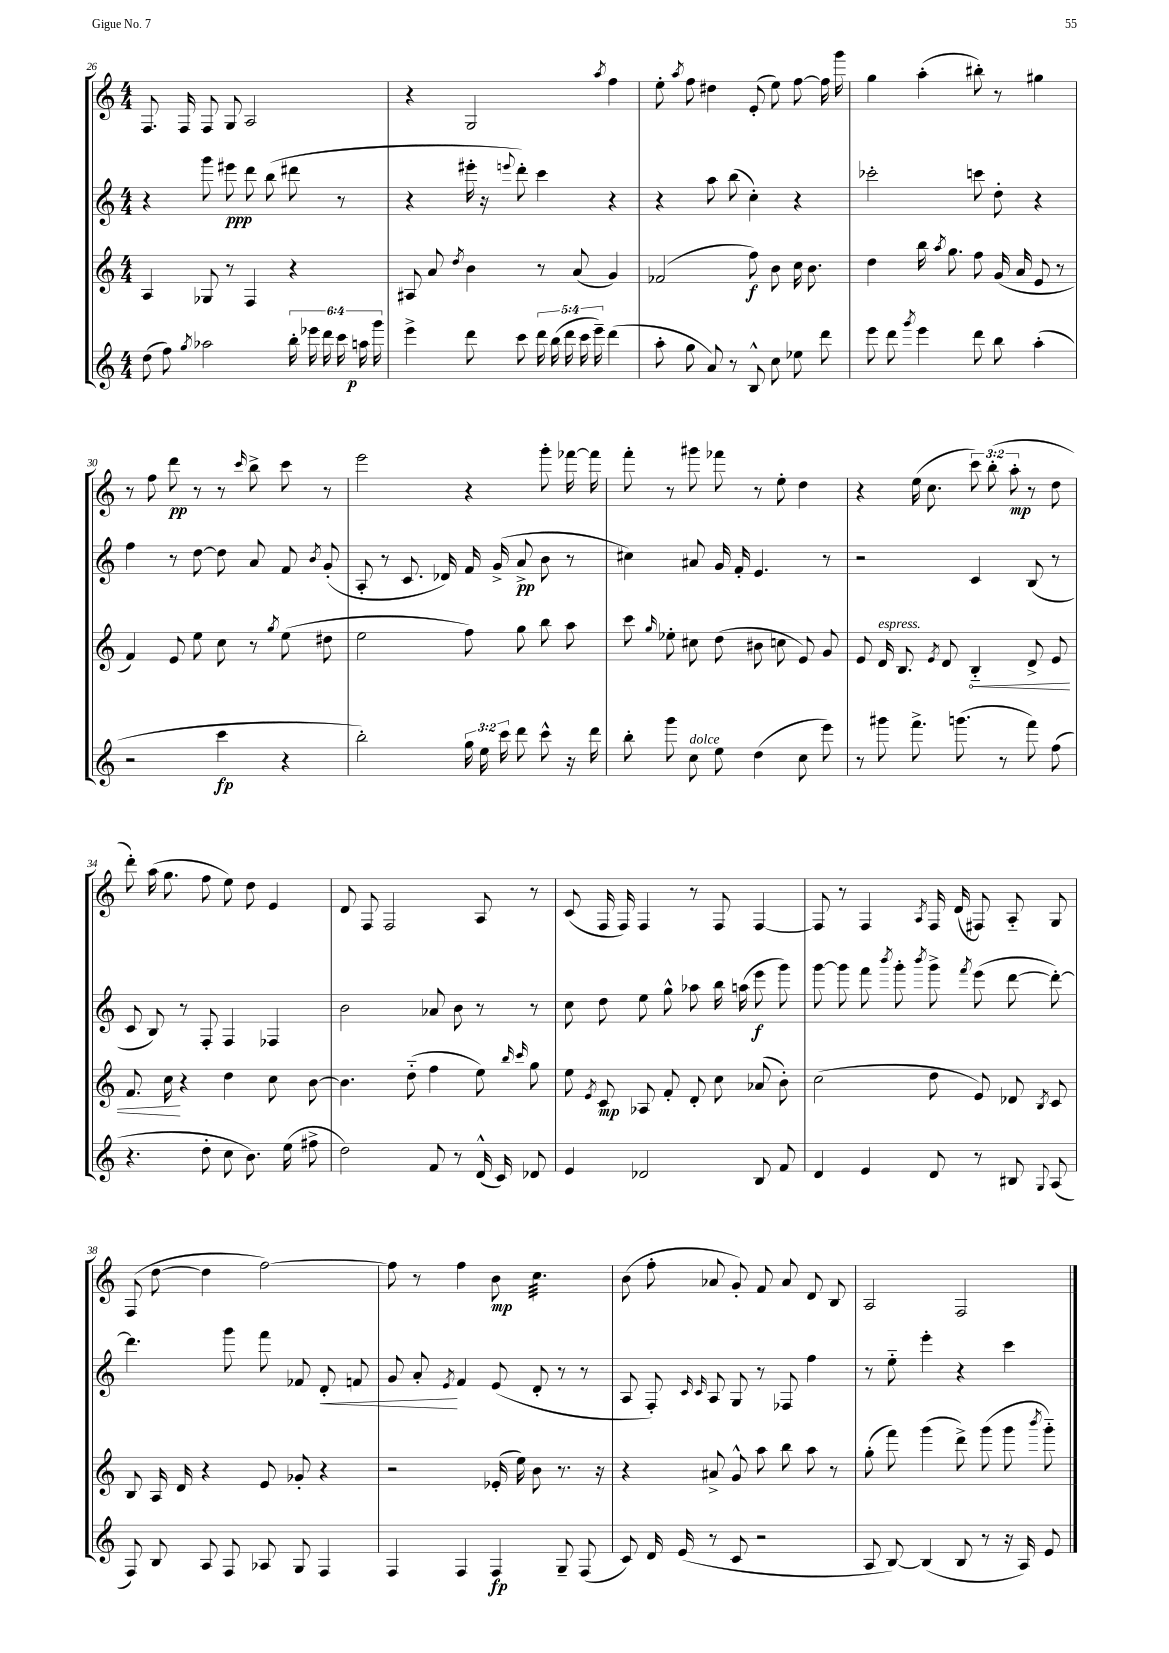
<<
\new StaffGroup <<
\new Staff = "s0" {
    \clef treble \key c \major \numericTimeSignature \time 4/4 \override Staff.TupletNumber.text = #tuplet-number::calc-fraction-text
    \autoBeamOff f8. f16 f8 g8 a2 |
    r4 g2 \acciaccatura { a''8 } f''4 |
    e''8-. \acciaccatura { a''8 } f''8 dis''4 e'8-.( e''8) f''8~ f''16 g'''16 |
    g''4 a''4-.( bis''8-.) r8 gis''4 |
    r8 f''8 d'''8\pp r8 r8 \grace { c'''16 } b''8-> c'''8 r8 |
    e'''2 r4 g'''8-. fes'''16~ fes'''16 |
    f'''8-. r8 gis'''8 fes'''8 r8 e''8-. d''4 |
    r4 e''16( c''8. \tuplet 3/2 { c'''8) b''8-.( a''8-.\mp } r8 d''8 |
    d'''8-.) a''16( g''8. f''8 e''8) d''8 e'4 |
    d'8 f8 f2 a8 r8 |
    c'8( f16 f16) f4 r8 f8 f4~ |
    f8 r8 f4 \acciaccatura { a8 } f16 d'16( fis8) a8-_ g8 |
    f8( d''8~ d''4 f''2~) |
    f''8 r8 f''4 b'8\mp c''4.:32 |
    b'8( f''8-. aes'8 g'8-.) f'8 aes'8 d'8 b8 |
    a2 f2 \bar "|." |
}
\new Staff = "s1" {
    \clef treble \key c \major \numericTimeSignature \time 4/4
    \autoBeamOff r4 g'''8 eis'''8\ppp d'''8 b''8( dis'''8 r8 |
    r4 eis'''16-. r16 \appoggiatura { e'''8 } d'''8-.) c'''4 r4 |
    r4 a''8 b''8( c''4-.) r4 |
    ces'''2-. c'''8 d''8-. r4 |
    f''4 r8 d''8~ d''8 a'8 f'8 \acciaccatura { b'8 } g'8-.( |
    a8-. r8 c'8. des'16) f'16 g'16->( a'8->\pp b'8 r8 |
    cis''4) ais'8 g'16 f'16-. e'4. r8 |
    r2 c'4 b8( r8 |
    c'8 b8) r8 f8-. f4 fes4 |
    b'2 aes'8 b'8 r8 r8 |
    c''8 d''8 e''8 g''8-^ aes''8 b''16 a''16( e'''8\f g'''8) |
    g'''8~ g'''8 f'''8 \acciaccatura { b'''8 } g'''8-. \acciaccatura { b'''8 } g'''8-> \acciaccatura { f'''8 } e'''8( d'''8~ d'''8~-.) |
    d'''4. g'''8 f'''8 fes'8 d'8-.\< f'8 |
    g'8 a'8-.\! \acciaccatura { e'8 } f'4 e'8( d'8-. r8 r8 |
    a8 f8-.) \grace { c'16 c'16 } a8 g8 r8 fes8 f''4 |
    r8 e''8-_ e'''4-. r4 c'''4 \bar "|." |
}
\new Staff = "s2" {
    \clef treble \key c \major \numericTimeSignature \time 4/4
    \autoBeamOff a4 ges8 r8 f4 r4 |
    ais8 a'8 \acciaccatura { d''8 } b'4 r8 a'8( g'4) |
    fes'2( f''8\f) b'8 c''16 b'8. |
    d''4 b''16 \acciaccatura { a''8 } g''8. f''8 g'16( a'16 e'8 r8 |
    f'4) e'8 e''8 c''8 r8 \acciaccatura { g''8 } e''8( dis''8 |
    e''2 f''8) g''8 b''8 a''8 |
    c'''8 \grace { g''16 } ees''8-. cis''8 d''8( bis'8 c''8 e'8) g'8 |
    e'8 d'16^\markup { \italic "espress." } b8. \acciaccatura { e'8 } d'8 \once \override Hairpin.circled-tip = ##t b4-_\< d'8-> e'8 |
    f'8. c''16\! r4 d''4 c''8 b'8~ |
    b'4. d''8-_( f''4 e''8) \grace { b''16 c'''16 } g''8 |
    e''8 \acciaccatura { e'8 } c'8\mp aes8 f'8-. d'8-. c''8 aes'8( b'8-.) |
    c''2( d''8 e'8) des'8 \acciaccatura { b8 } c'8 |
    b8 a16 d'16 r4 e'8 ges'8-. r4 |
    r2 ees'16-.( e''16) b'8 r8. r16 |
    r4 ais'8-> g'8-^ a''8 b''8 a''8 r8 |
    g''8-.( f'''8) g'''4( d'''8->) g'''8( g'''8 \acciaccatura { b'''8 } g'''8-_) \bar "|." |
}
\new Staff = "s3" {
    \clef treble \key c \major \numericTimeSignature \time 4/4 \override Staff.TupletNumber.text = #tuplet-number::calc-fraction-text
    \autoBeamOff d''8( f''8) \acciaccatura { g''8 } aes''2 \tuplet 6/4 { b''16-. ees'''16 d'''16 c'''16 a''16\p g'''16 } |
    e'''4-> d'''8 c'''8 \tuplet 5/4 { d'''16 b''16( d'''16 c'''16 e'''16--) } d'''4( |
    a''8-. g''8 a'8) r8 b8-^ c''8 ees''8 d'''8 |
    e'''8 d'''8 \acciaccatura { g'''8 } e'''4 d'''8 b''8 a''4-.( |
    r2 c'''4\fp r4 |
    b''2-.) \tuplet 3/2 { g''16 e''16 c'''16 } d'''8 c'''8-^ r16 d'''16 |
    b''8-. g'''8 c''8^\markup { \italic "dolce" } e''8 d''4( c''8 e'''8) |
    r8 gis'''8 f'''8.-> g'''8.( r8 f'''8) f''8( |
    r4. d''8-. c''8 b'8.) e''16( fis''8-> |
    d''2) f'8 r8 d'16-^( c'16) des'8 |
    e'4 des'2 b8 f'8 |
    d'4 e'4 d'8 r8 bis8 \appoggiatura { g8 } a8( |
    f8) b8 a8 f8 aes8 g8 f4 |
    f4 f4 f4\fp g8-- f8( |
    c'8) d'16 e'16( r8 c'8 r2 |
    a8 b8~) b4( b8 r8 r16 a16) e'8 \bar "|." |
}
>>
>>
\layout { \context { \Score currentBarNumber = #26 } }
